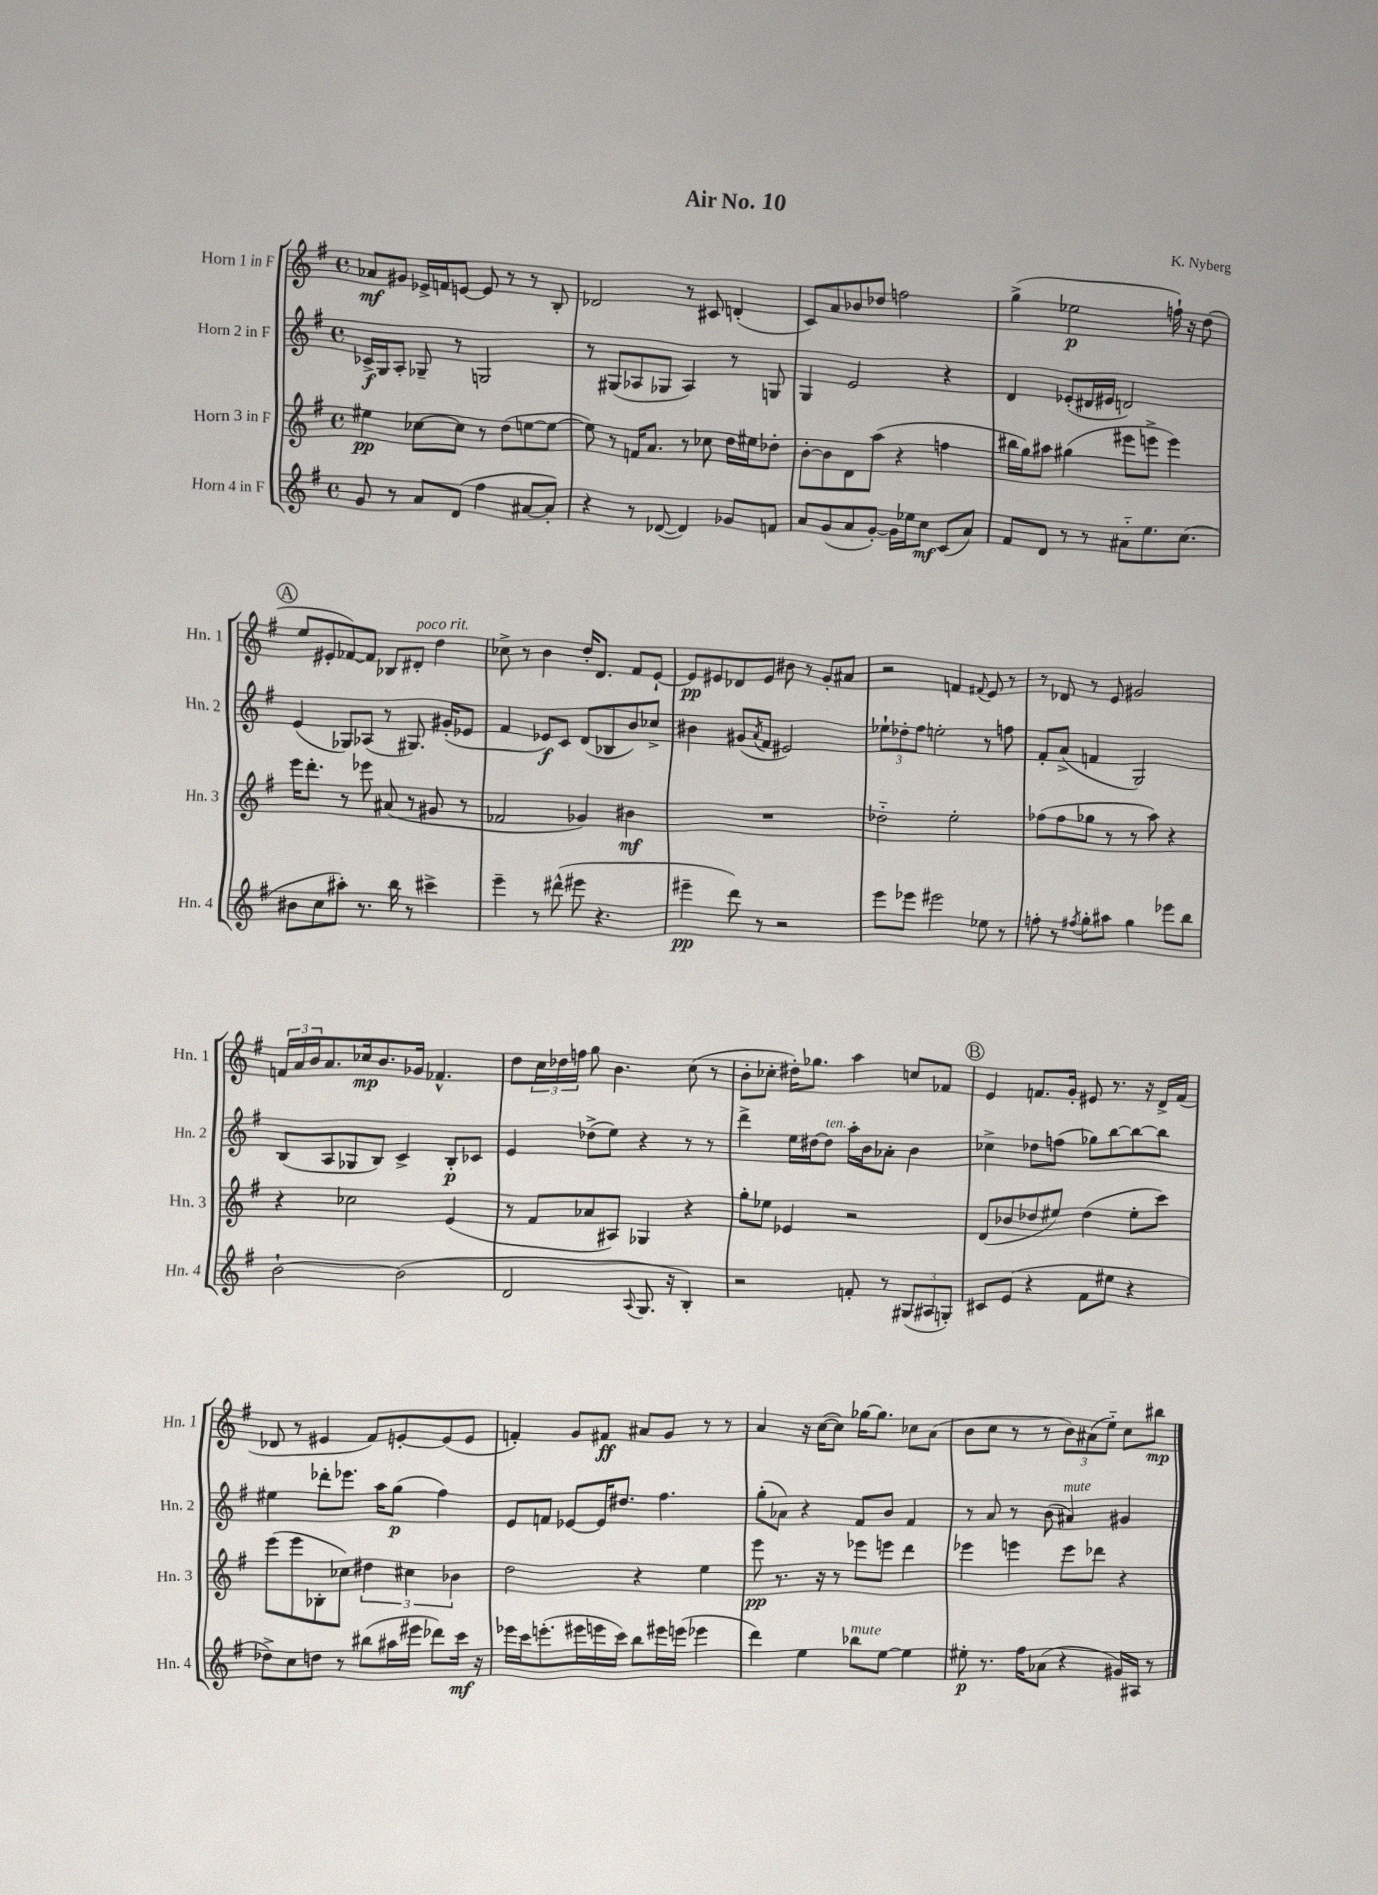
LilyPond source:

\header { title = "Air No. 10" composer = "K. Nyberg" }
<<
\new StaffGroup <<
\new Staff = "s0" \with { instrumentName = "Horn 1 in F" shortInstrumentName = "Hn. 1" } {
    \clef treble \key g \major \defaultTimeSignature \time 4/4
    aes'8\mf gis'8 ees'16-> f'16 e'8~ e'8 r8 r8 b8-. |
    des'2 r8 cis'8 d'4-.( |
    c'8) a'8 bes'8 des''8 f''2 |
    g''4->( ees''2\p f''16-!) r16 d''8( |
    \mark \markup { \circle "A" } e''8 eis'8-. fes'8~) fes'8 bes8 dis'8-.^\markup { \italic "poco rit." } d''4 |
    ces''8-> r8 b'4 d''16-. d'8. fis'8 e'8~-! |
    e'8\pp eis'8 des'8 eis'8 bis'8 r8 g'8-. ais'8 |
    r2 f'4 \appoggiatura { fis'8 } e'8 r8 |
    r8 des'8 r8 e'8 gis'2 |
    \tuplet 3/2 { f'16 a'16 b'16 } a'8. ces''16\mp b'8. ges'16 fes'4.-^ |
    d''8 \tuplet 3/2 { c''16 des''16 f''16 } g''8 b'4. c''8( r8 |
    b'8-. ces''8-. dis''16-.) ges''8. a''4 c''8 fes'8 |
    \mark \markup { \circle "B" } e'4 f'8. g'16-. eis'8 r8. r16 d'16-> f'16( |
    des'8 r8 eis'4 fis'8) e'8~-. e'8( e'8 |
    f'4-.) g'8 fis'8\ff ais'8 g'8 r8 r8 |
    a'4 r16 c''16~( c''8) ges''16~ ges''8. ces''8 a'8( |
    b'8 c''8 r8 r8 \tuplet 3/2 { b'8) ais'8( e''8-_) } c''8 bis''8\mp \bar "|." |
}
\new Staff = "s1" \with { instrumentName = "Horn 2 in F" shortInstrumentName = "Hn. 2" } {
    \clef treble \key g \major \defaultTimeSignature \time 4/4
    ces'16->\f g16 a8-. ges8-- r8 g2 |
    r8 gis8( aes8 ges8 aes4) r8 g8 |
    g4 e'2 r4 |
    d'4 ees'8-.( dis'16 eis'16 d'2) |
    \mark \markup { \circle "A" } e'4( ges8) aes8( r8 gis8.) gis'16-.( ees'8 |
    fis'4 ees'8\f) c'8 d'8( bes8 b'8) ces''8-> |
    bis'4 gis'8( \acciaccatura { a'8 } fis'8 eis'2) |
    \tuplet 3/2 { ees''8-! des''8-. fis''8 } e''2-. r8 f''8 |
    fis'8-. a'8->( f'4 g2) |
    b8( a8 ges8 b8) c'4-> b8-.\p ces'8 |
    e'4 des''8->( e''8) r4 r8 r8 |
    d'''4-> e''16 dis''16~ dis''8^\markup { \italic "ten." } a''16-. b'16 aes'8-. b'4 |
    \mark \markup { \circle "B" } ces''4-> des''8 f''8( ges''8) b''8~ b''8~ b''8 |
    eis''4 des'''8-. ees'''8. a''16 g''8\p( fis''4) |
    e'8 f'8 ees'8~ ees'16 dis''8. fis''4. |
    g''8-.( aes'8) r4 fis'8 b'8 fis'4 |
    r8 a'8 r8 b'8( ais'4^\markup { \italic "mute" }) gis'4 \bar "|." |
}
\new Staff = "s2" \with { instrumentName = "Horn 3 in F" shortInstrumentName = "Hn. 3" } {
    \clef treble \key g \major \defaultTimeSignature \time 4/4
    eis''4\pp ces''8~ ces''8 r8 d''8( e''8~ e''8~ |
    e''8) r8 f'16 a'8. r8 ces''8 d''16 eis''16 des''8-. |
    b'8~-. b'8 d'8 a''8( r4 f''4 |
    bis''16 g''16) ais''8 gis''4( eis'''8 e'''8-> e'''4) |
    \mark \markup { \circle "A" } e'''16 d'''8.-. r8 ees'''8 ais'8( r8 gis'8 r8 |
    fes'2 ges'4) bis'4\mf |
    R1 |
    des''2-_ e''2-. |
    fes''8( fes''8 ges''8 r8 r8 a''8) r4 |
    r4 ces''2 e'4( |
    r8 fis'8 aes'8 ais8) ges4 r4 |
    g''8-. ees''8 ees'4 r2 |
    \mark \markup { \circle "B" } d'8( bes'8 des''8 eis''8) des''4( eis''8-. c'''8) |
    e'''8( e'''8 bes8-. ces''8) \tuplet 3/2 { dis''4 cis''4 bes'4 } |
    d''2 r4 e''4 |
    e'''8\pp r8. r16 r8 ees'''8 e'''8 d'''4 |
    ees'''4 e'''4 e'''8 des'''8 r4 \bar "|." |
}
\new Staff = "s3" \with { instrumentName = "Horn 4 in F" shortInstrumentName = "Hn. 4" } {
    \clef treble \key g \major \defaultTimeSignature \time 4/4
    g'8 r8 a'8 d'8( fis''4 ais'8~ ais'8-.) |
    r4 r8 des'8~( des'4) ges'8 f'8 |
    a'8 g'8( a'8 g'8~-.) g'16 ees''16 c''8\mf c'8( a'8) |
    fis'8 d'8 r8 r8 ais'8-_ e''8. c''8.( |
    \mark \markup { \circle "A" } bis'8 c''8 ais''8-.) r8. b''16 r8 cis'''4-> |
    e'''4-- r8 dis'''8-^( eis'''8 r4. |
    eis'''4--\pp d'''8) r8 r2 |
    e'''8 ees'''8 eis'''2 ees''8 r8 |
    f''8-. r8 \acciaccatura { fis''8 } g''8-. ais''8 g''4 ees'''8 b''8 |
    b'2~-! b'2( |
    d'2 \appoggiatura { a8 } g8. r16 b4-.) |
    r2 f'8-. r8 \tuplet 3/2 { gis8( ais8 g8-.) } |
    \mark \markup { \circle "B" } cis'8 e'8( r4 fis'8 eis''8 r4 |
    des''8->) c''8 d''8 r8 bis''8( ais''16 eis'''16 des'''8) c'''16\mf r16 |
    ees'''16 c'''16 e'''8.-.( eis'''16 e'''16 c'''16) b''8 eis'''16 e'''16( ees'''4 |
    d'''4) e''4 bes''8^\markup { \italic "mute" } e''8~ e''4 |
    eis''8-.\p r8. fis''16 aes'8( r4 gis'16) ais16 r8 \bar "|." |
}
>>
>>
\layout { \context { \Score \remove "Bar_number_engraver" } }
